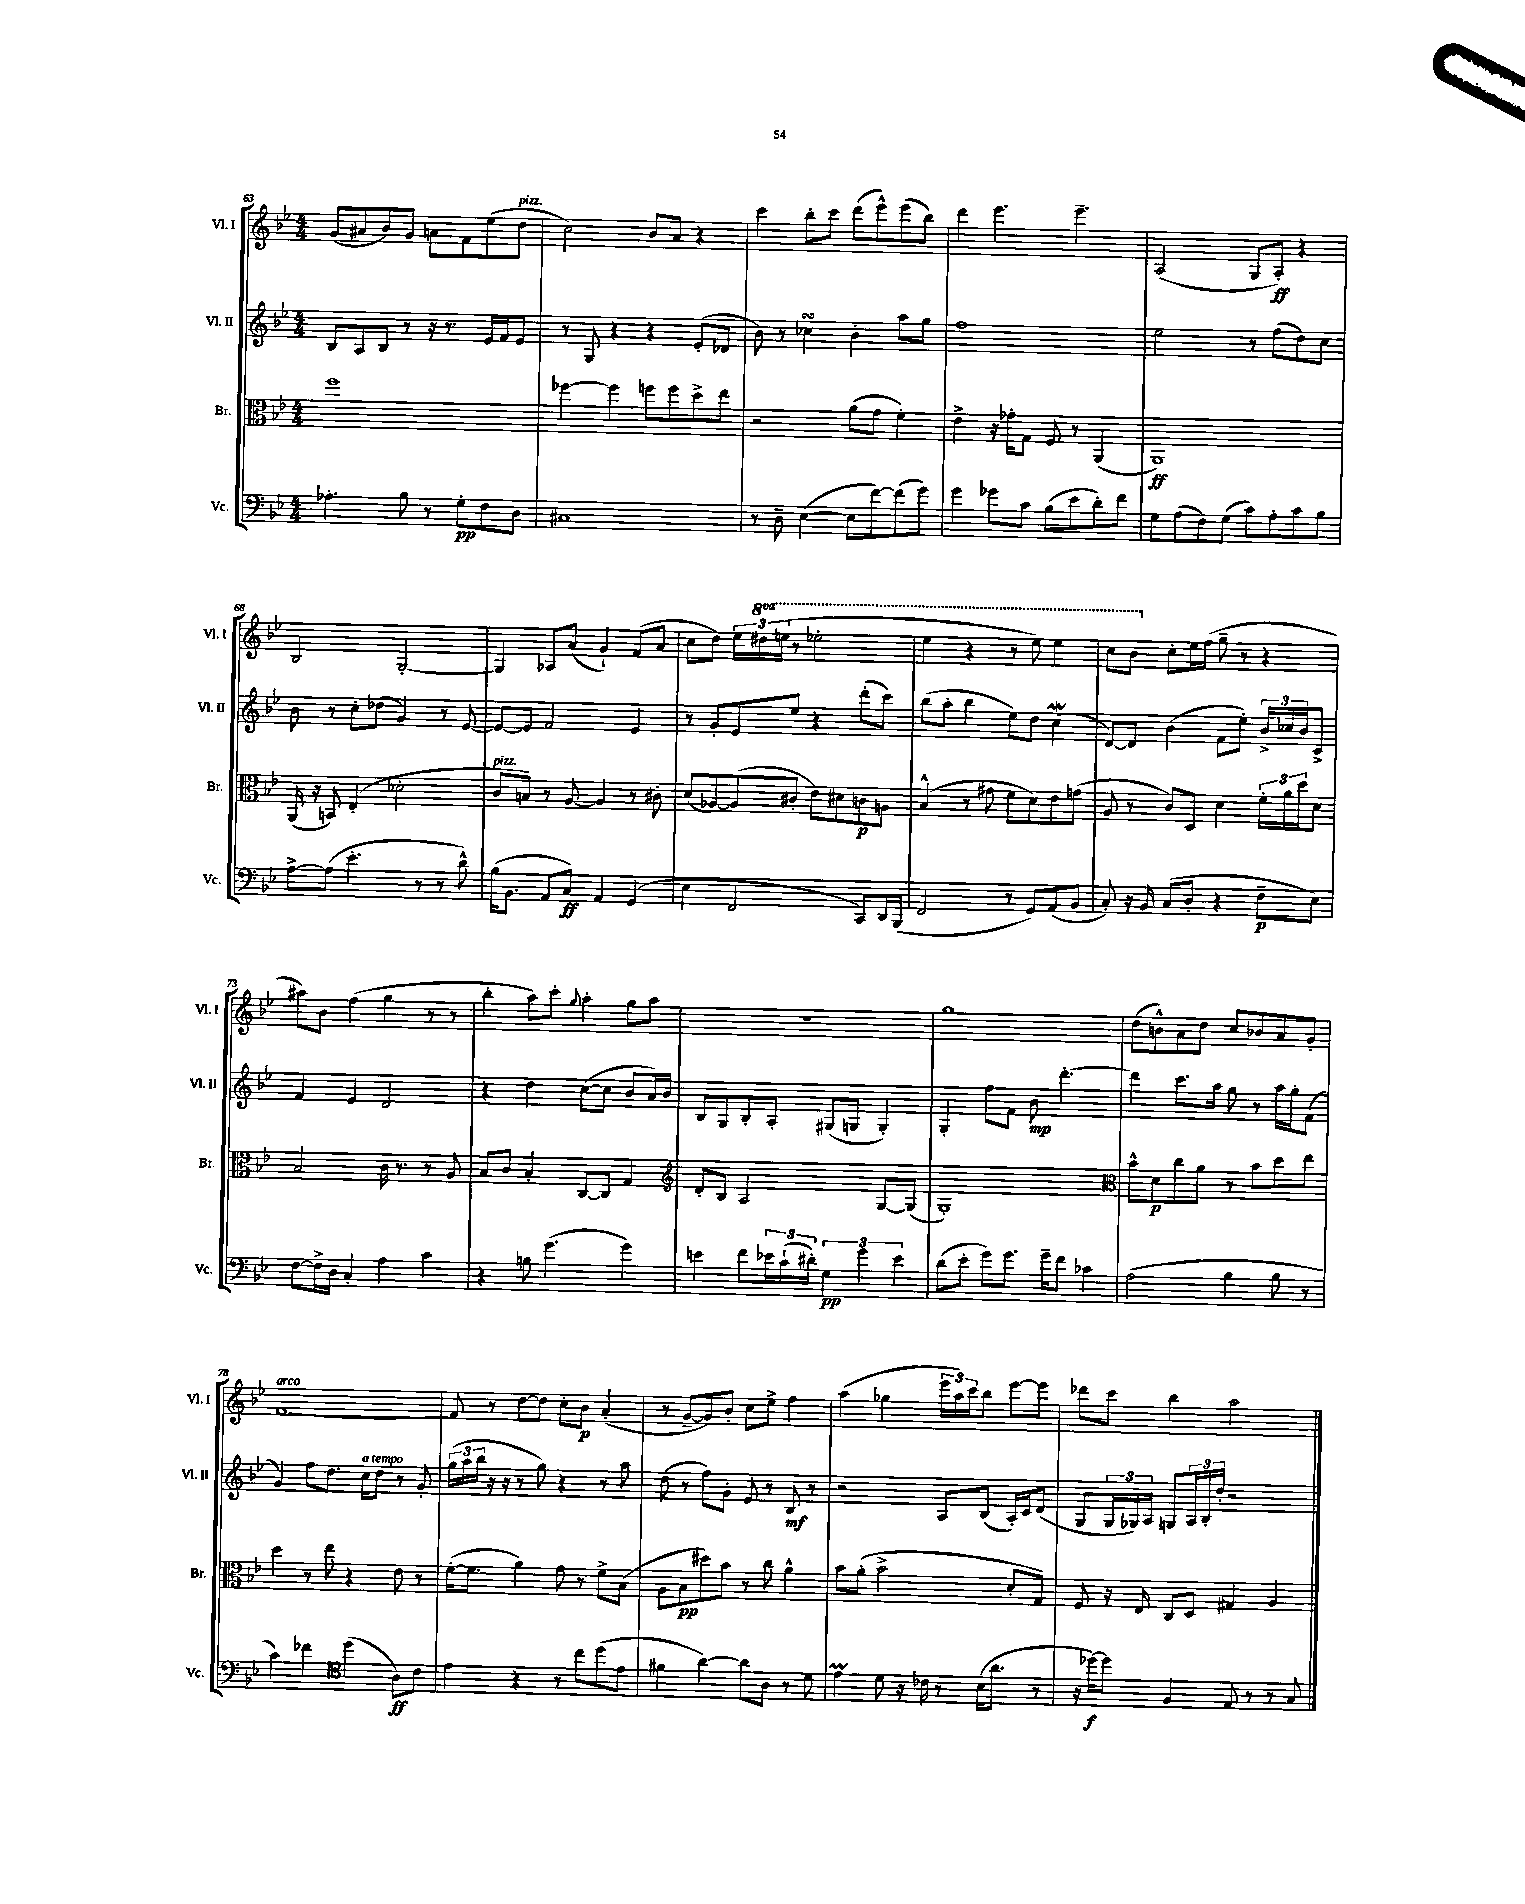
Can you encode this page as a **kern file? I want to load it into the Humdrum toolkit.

**kern	**dynam	**kern	**dynam	**kern	**dynam	**kern	**dynam
*part4	*part4	*part3	*part3	*part2	*part2	*part1	*part1
*staff4	*staff4	*staff3	*staff3	*staff2	*staff2	*staff1	*staff1
*I"Vc.	*	*I"Br.	*	*I"Vl. II	*	*I"Vl. I	*
*I'Vc.	*	*I'Br.	*	*I'Vl. II	*	*I'Vl. I	*
*clefF4	*	*clefC3	*	*clefG2	*	*clefG2	*
*k[b-e-]	*	*k[b-e-]	*	*k[b-e-]	*	*k[b-e-]	*
*M4/4	*	*M4/4	*	*M4/4	*	*M4/4	*
=63	=63	=63	=63	=63	=63	=63	=63
4.A-X'\	.	1ff	.	8B-/L	.	(8g/L	.
.	.	.	.	8A/	.	8a#X/	.
.	.	.	.	8B-/J	.	8b-/)	.
8B-\	.	.	.	8r	.	8g/J	.
8r	.	.	.	16r	.	8an\L	.
.	.	.	.	8.r	.	.	.
8G'\L	pp	.	.	.	.	8f\	.
8F\	.	.	.	16e-/LL	.	(8ee-\	.
.	.	.	.	16f/J	.	.	.
!	!	!	!	!	!	!LO:TX:a:i:t=pizz.	!
8D\J	.	.	.	8e-/J	.	8dd\J	.
=64	=64	=64	=64	=64	=64	=64	=64
1C#X	.	[4ff-X\	.	8r	.	2cc\)	.
.	.	.	.	8G/	.	.	.
.	.	4ff-\]	.	4r	.	.	.
.	.	8ffn\L	.	4r	.	8b-/L	.
.	.	8ff\	.	.	.	8a/J	.
.	.	8dd^\	.	(8e-'/L	.	4r	.
.	.	8ee-\J	.	8d-X/J	.	.	.
=65	=65	=65	=65	=65	=65	=65	=65
8r	.	2r	.	8b-\)	.	4ccc\	.
8D~\	.	.	.	8r	.	.	.
([4E-\	.	.	.	4cc-XsSSs\	.	8bb-'\L	.
.	.	.	.	.	.	8ccc\J	.
8E-\L]	.	(8a\L	.	4b-'\	.	(8ddd\L	.
[8f\)	.	8g\J	.	.	.	8eee-^^\)	.
(8f\]	.	4f'\)	.	8aa\L	.	(8eee-\	.
8g\J)	.	.	.	8gg\J	.	8bb-\J)	.
=66	=66	=66	=66	=66	=66	=66	=66
4g\	.	4e-^\	.	1ff	.	4ddd\	.
8g-X\L	.	16r	.	.	.	4.eee-\	.
.	.	16g-X'\KL	.	.	.	.	.
8c\J	.	8G\J	.	.	.	.	.
(8B-\L	.	8F/	.	.	.	.	.
8e-\	.	8r	.	.	.	4.eee-~\	.
8d'\)	.	(4AA/	.	.	.	.	.
8f\J	.	.	.	.	.	.	.
=67	=67	=67	=67	=67	=67	=67	=67
8G\L	.	1AA)	ff	2ee-\	.	(2A/	.
(8A\	.	.	.	.	.	.	.
8F\)	.	.	.	.	.	.	.
(8G\J	.	.	.	.	.	.	.
8c\L)	.	.	.	8r	.	8G/L	.
8A'\	.	.	.	(8ff\L	.	8A'/J)	ff
8c\	.	.	.	8dd\)	.	4r	.
8B-\J	.	.	.	8cc\J	.	.	.
!!LO:LB:g=z
=68	=68	=68	=68	=68	=68	=68	=68
[8A^\L	.	(16AA/	.	8b-\	.	2B-/	.
.	.	16r	.	.	.	.	.
(8A\J]	.	8BBn/)	.	8r	.	.	.
4.e-'\	.	(4E-'/	.	8cc'\L	.	.	.
.	.	.	.	(8dd-X\J	.	.	.
.	.	2d-X'\	.	4g/)	.	[2G'/	.
8r	.	.	.	.	.	.	.
8r	.	.	.	8r	.	.	.
8d^^\)	.	.	.	[8e-/	.	.	.
=69	=69	=69	=69	=69	=69	=69	=69
!	!	!LO:TX:a:i:t=pizz.	!	!	!	!	!
(16B-\KL	.	8c/L	.	8e-/L_	.	4G/]	.
8.BB-\J	.	.	.	.	.	.	.
.	.	8Bn/J)	.	8e-/J]	.	.	.
8AA/L	.	8r	.	2f/	.	8A-X/L	.
8C/J)	ff	[8A/	.	.	.	(8a/J	.
4AA/	.	4A/]	.	.	.	4g`/)	.
(4GG/	.	8r	.	4e-/	.	(8f/L	.
.	.	8c#X'\	.	.	.	8a/J	.
=70	=70	=70	=70	=70	=70	=70	=70
4E-\	.	(8d/L	.	8r	.	8cc\L	.
.	.	[8A-X/)	.	8g'/L	.	8dd\J)	.
2FF/	.	(8A-/]	.	8e-/	.	24ee-\LL	.
*	*	*	*	*	*	*8va	*
.	.	.	.	.	.	24ddd#X\	.
.	.	.	.	.	.	(24eeen\JJ	.
.	.	8c#X'/J	.	8ee-/J	.	8r	.
.	.	8e-\L)	.	4r	.	2eee-X'\	.
.	.	8d#X\	.	.	.	.	.
8CC/L)	.	8cn\	p	(8ddd'\L	.	.	.
16DD/L	.	8An\J	.	8ccc\J)	.	.	.
(16BBB-/JJ	.	.	.	.	.	.	.
=71	=71	=71	=71	=71	=71	=71	=71
2FF/	.	(4B-^^/	.	(8bb-\L	.	4eee-\	.
.	.	.	.	8aa'\J	.	.	.
.	.	8r	.	4bb-\	.	4r	.
.	.	8g#X\	.	.	.	.	.
8r	.	8f\L	.	8ee-\L)	.	8r	.
8GG/L)	.	8d\)	.	8dd\J	.	8eee-\)	.
(8AA/	.	8e-\	.	(4ccW\	.	4eee-\	.
8BB-/J	.	(8gn\J	.	.	.	.	.
=72	=72	=72	=72	=72	=72	=72	=72
8C'/)	.	8A/	.	[8d/L)	.	8ccc\L	.
16r	.	8r	.	8d/J]	.	8bb-\J	.
16BB-/	.	.	.	.	.	.	.
*	*	*	*	*	*	*X8va	*
(8C/L	.	8c/L)	.	(4b-\	.	8cc'\L	.
8D'/J	.	8D/J	.	.	.	16ee-\L	.
.	.	.	.	.	.	(16ff\JJ	.
4r	.	4d\	.	8f\L	.	8gg~\	.
.	.	.	.	8ee-'\J)	.	8r	.
8F~\L	p	24f'\LL	.	24b-^/LL	.	4r	.
.	.	24a\	.	24cc-X/	.	.	.
.	.	24dd\J	.	24b-/J	.	.	.
8E-\J)	.	8d\J	.	8c^/J	.	.	.
!!LO:LB:g=z
=73	=73	=73	=73	=73	=73	=73	=73
[8F\L	.	2B-/	.	4f/	.	8aa#X\L)	.
16F^\L]	.	.	.	.	.	8b-\J	.
16D\JJ	.	.	.	.	.	.	.
4C'/	.	.	.	4e-/	.	(4ff\	.
4A\	.	16c\	.	2d/	.	4gg\	.
.	.	8.r	.	.	.	.	.
4c\	.	8r	.	.	.	8r	.
.	.	8A/	.	.	.	8r	.
=74	=74	=74	=74	=74	=74	=74	=74
4r	.	8B-/L	.	4r	.	4bb-'\	.
.	.	8c/J	.	.	.	.	.
8Bn\	.	4B-'/	.	4dd\	.	8aa\L)	.
(4.g\	.	.	.	.	.	8ccc'\J	.
.	.	.	.	.	.	8qqgg/	.
.	.	[8C/L	.	([8cc\L	.	4aa'\	.
.	.	8C/J]	.	8cc\J]	.	.	.
4g\)	.	4G/	.	8b-/L	.	8gg\L	.
.	.	.	.	16a/L)	.	8aa\J	.
.	.	.	.	16b-/JJ	.	.	.
=75	=75	=75	=75	=75	=75	=75	=75
*	*	*clefG2	*	*	*	*	*
4en\	.	8d'/L	.	8B-/L	.	1r	.
.	.	8B-/J	.	8G/	.	.	.
8f\L	.	2A/	.	8B-'/	.	.	.
24e-X\L	.	.	.	8A'/J	.	.	.
(24c`\	.	.	.	.	.	.	.
24d#X'\JJ)	.	.	.	.	.	.	.
6G\	pp	.	.	(8G#X/L	.	.	.
.	.	.	.	8Gn/J	.	.	.
6g\	.	.	.	.	.	.	.
.	.	[8G/L	.	4G'/)	.	.	.
6e-\	.	.	.	.	.	.	.
.	.	(8G/J]	.	.	.	.	.
=76	=76	=76	=76	=76	=76	=76	=76
(8d\L	.	1G')	.	4G'/	.	1gg	.
8e-'\J	.	.	.	.	.	.	.
8g\L)	.	.	.	8ff\L	.	.	.
8.g\J	.	.	.	8f\J	.	.	.
.	.	.	.	8b-\	mp	.	.
16g~\KL	.	.	.	.	.	.	.
8f\J	.	.	.	[4.ddd'\	.	.	.
4c-X\	.	.	.	.	.	.	.
=77	=77	=77	=77	=77	=77	=77	=77
*	*	*clefC3	*	*	*	*	*
(2A\	.	8b-^^\L	.	4ddd\]	.	(8dd\L	.
.	.	8d\	p	.	.	8bn^^\)	.
.	.	8cc\	.	8.ccc\L	.	8a\	.
.	.	8a\J	.	.	.	8dd\J	.
.	.	.	.	16aa\Jk	.	.	.
4B-\	.	8r	.	8gg\	.	8cc/L	.
.	.	8b-\L	.	8r	.	8b-X/	.
8B-\	.	8dd\	.	16aa\LL	.	8a/	.
.	.	.	.	16gg'\J	.	.	.
8r	.	8ee-\J	.	(8f\J	.	8g'/J	.
!!LO:LB:g=z
=78	=78	=78	=78	=78	=78	=78	=78
!	!	!	!	!	!	!LO:TX:a:i:t=arco	!
4c\)	.	4dd\	.	4g/)	.	[1f	.
4f-X\	.	8r	.	8ff\L	.	.	.
.	.	8ee-\	.	8.dd\J	.	.	.
*clefC4	*	*	*	*	*	*	*
(4dd\	.	4r	.	.	.	.	.
!	!	!	!	!LO:TX:a:i:t=a tempo	!	!	!
.	.	.	.	16cc\KL	.	.	.
.	.	.	.	8dd\J	.	.	.
8A\L)	ff	8e-\	.	8r	.	.	.
8c\J	.	8r	.	8g'/	.	.	.
=79	=79	=79	=79	=79	=79	=79	=79
4e-\	.	([16f'\KL	.	(24gg\LL	.	8f/]	.
.	.	.	.	24aa\	.	.	.
.	.	8.f\J]	.	.	.	.	.
.	.	.	.	24bb-\JJ	.	.	.
.	.	.	.	16r	.	8r	.
.	.	.	.	16r	.	.	.
4r	.	4a\)	.	8r	.	[8dd\L	.
.	.	.	.	8gg\)	.	8dd\J]	.
8r	.	8g\	.	4r	.	8cc'\L	.
8cc\L	.	8r	.	.	.	8b-\J	p
(8dd\	.	8f^\L	.	8r	.	(4a'/	.
8e-\J	.	(8B-\J	.	8aa\	.	.	.
=80	=80	=80	=80	=80	=80	=80	=80
4f#X\	.	8A\L	.	(8dd\	.	8r	.
.	.	8B-\	pp	8r	.	[8g~/L	.
[4a\)	.	8dd#X\)	.	8ff\L)	.	8g/])	.
.	.	8b-\J	.	8g'\J	.	8b-'/J	.
8a\L]	.	8r	.	8e-/	.	8cc\L	.
8A\J	.	8cc\	.	8r	.	8ee-^\J	.
8r	.	4a^^\	.	8B-/	mf	4ff\	.
8d\	.	.	.	8r	.	.	.
=81	=81	=81	=81	=81	=81	=81	=81
4e-M\	.	8b-\L	.	2r	.	(4aa\	.
.	.	(8a'\J	.	.	.	.	.
8d\	.	2b-^\	.	.	.	4gg-X\	.
16r	.	.	.	.	.	.	.
16c-X\	.	.	.	.	.	.	.
8r	.	.	.	8A/L	.	24eee-\LL	.
.	.	.	.	.	.	24aa\)	.
.	.	.	.	.	.	24ccc\J	.
(16B-\KL	.	.	.	(8B-/J	.	8bb-\J	.
8.a\J	.	.	.	.	.	.	.
.	.	8d'/L	.	16A'/LL)	.	[8eee-\L	.
.	.	.	.	16c/J	.	.	.
8r	.	8G/J)	.	(8d/J	.	8eee-\J]	.
=82	=82	=82	=82	=82	=82	=82	=82
16r	.	8F/	.	8G/L	.	8ddd-X\L	.
[16dd-X\KL)	f	.	.	.	.	.	.
8dd-\J]	.	16r	.	24G/L	.	8ccc\J	.
.	.	.	.	24G-X/)	.	.	.
.	.	16E-/	.	.	.	.	.
.	.	.	.	24A/JJ	.	.	.
4F/	.	8C/L	.	8Gn/L	.	4bb-\	.
.	.	8D/J	.	24A/L	.	.	.
.	.	.	.	24B-'/	.	.	.
.	.	.	.	24dd'/JJ	.	.	.
8E-/	.	4G#X/	.	2r	.	2aa\	.
8r	.	.	.	.	.	.	.
8r	.	4A/	.	.	.	.	.
8G/	.	.	.	.	.	.	.
==	==	==	==	==	==	==	==
*-	*-	*-	*-	*-	*-	*-	*-
